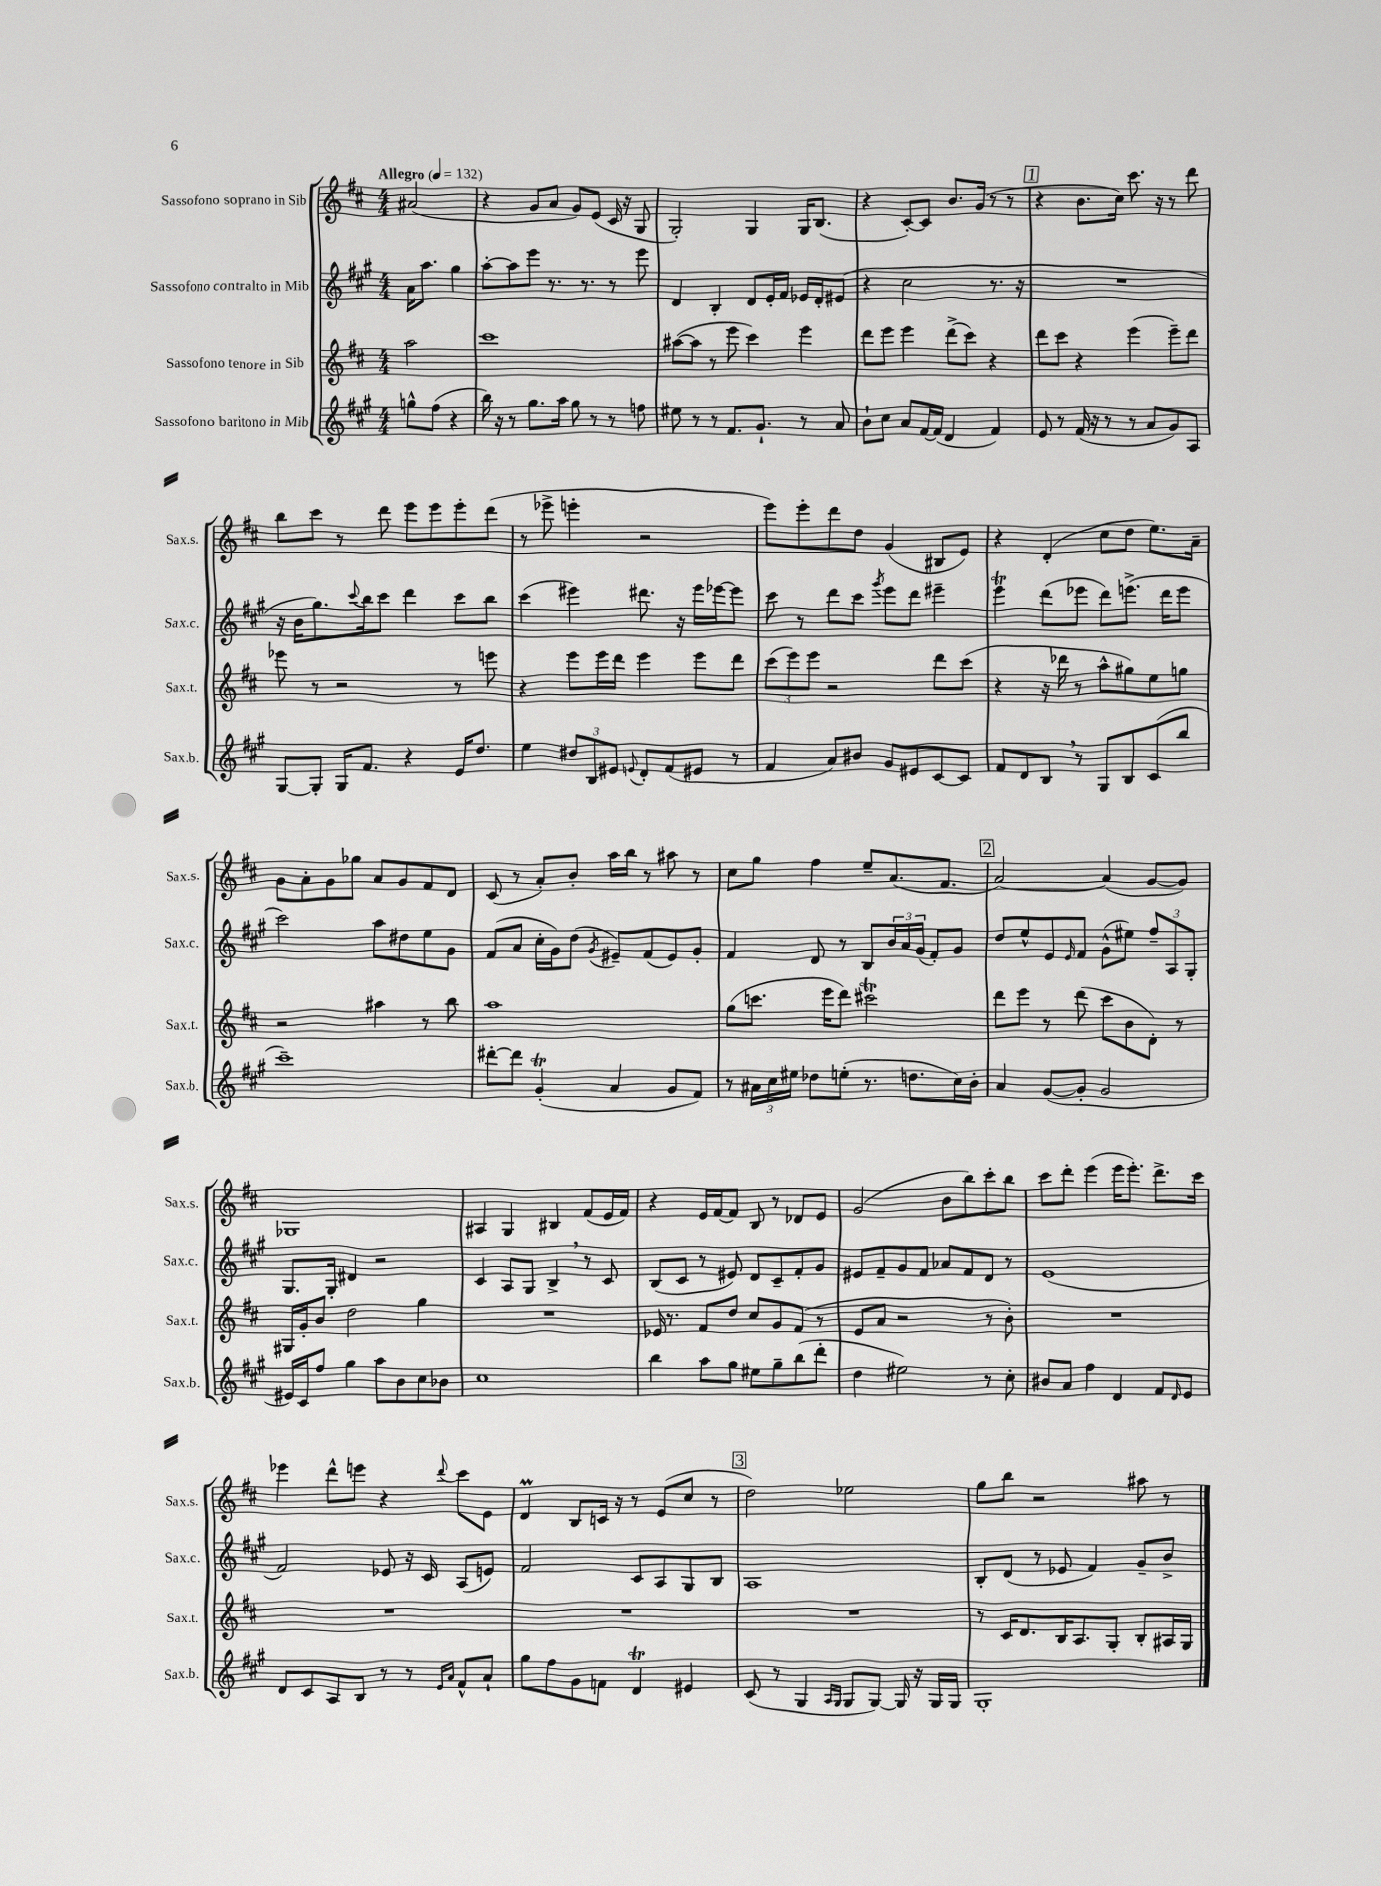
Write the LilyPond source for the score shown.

<<
\new StaffGroup <<
\new Staff = "s0" \with { instrumentName = "Sassofono soprano in Sib" shortInstrumentName = "Sax.s." } {
    \clef treble \key d \major \numericTimeSignature \time 4/4 \partial 2 \tempo "Allegro" 4 = 132
    ais'2( |
    r4 g'8 a'8 g'8) e'8( cis'16 r16 g8 |
    g2-.) g4 g16 b8.( |
    r4 cis'8~-.) cis'8 b'8. g'16( r8 r8 |
    \mark \markup { \box "1" } r4 b'8. cis''16) cis'''8. r16 r8 d'''8 |
    b''8 cis'''8 r8 d'''8 e'''8 e'''8 e'''8-. d'''8( |
    r8 ees'''8-> e'''4-. r2 |
    e'''8) e'''8-. d'''8 d''8 g'4( bis8 e'8) |
    r4 d'4-.( cis''8 d''8 e''8.) a'16-- |
    g'8 a'8-. g'8 ges''8 a'8 g'8 fis'8 d'8 |
    cis'8( r8 a'8-.) b'8-. a''16 b''16 r8 ais''8 r8 |
    cis''8 g''8 fis''4 e''8-- a'8.( fis'8. |
    \mark \markup { \box "2" } a'2~) a'4( g'8~ g'8) |
    ges1 |
    ais4 g4 bis4 fis'8( e'16 fis'16) |
    r4 e'16 fis'16~ fis'8 b8 r8 des'8 e'8 |
    g'2( b'8 b''8) cis'''8-. b''8 |
    cis'''8 d'''8-. e'''4( e'''16 e'''8.-.) d'''8.-> cis'''16 |
    ees'''4 d'''8-^ e'''8 r4 \appoggiatura { d'''8 } cis'''8 e'8 |
    d'4\prall b8 c'16 r16 r8 e'8( cis''8 r8 |
    \mark \markup { \box "3" } d''2) ees''2 |
    g''8 b''8 r2 ais''8 r8 \bar "|." |
}
\new Staff = "s1" \with { instrumentName = "Sassofono contralto in Mib" shortInstrumentName = "Sax.c." } {
    \clef treble \key a \major \numericTimeSignature \time 4/4 \partial 2
    a'16 a''8. gis''4 |
    a''8~-. a''8 e'''8 r8. r8. r8 e'''8 |
    d'4 b4-. d'8 e'16-. fis'16 ees'16 d'16-. eis'8( |
    r4 cis''2 r8. r16 |
    \mark \markup { \box "1" } R1 |
    r16 b'16 gis''8.) \appoggiatura { cis'''8 } b''16 cis'''8 d'''4 cis'''8 b''8 |
    cis'''4( eis'''4) dis'''8. r16 eis'''16 ees'''16~ ees'''8 |
    cis'''8 r8 d'''8 cis'''8 \acciaccatura { gis'''8 } e'''8 d'''8 eis'''4-- |
    e'''4\trill d'''8( ees'''8 d'''8) e'''8.->( d'''16 e'''8 |
    cis'''2) a''8 dis''8 e''8 gis'8 |
    fis'8( a'8 cis''16-. gis'16) d''8( \acciaccatura { gis'8 } eis'8--) fis'8( eis'8) gis'8-. |
    fis'4 d'8 r8 b8 \tuplet 3/2 { b'16 a'16 gis'16( } fis'8-.) gis'8 |
    \mark \markup { \box "2" } d''8 e''8-^ e'8 \grace { e'16 } fis'8 gis'8-^( eis''8) \tuplet 3/2 { fis''8-- a8 gis8-. } |
    gis8. gis16-. dis'4 r2 |
    cis'4 a8 gis8 b4-> \breathe r8 cis'8 |
    b8( cis'8 r8 eis'8) d'8 cis'8-- fis'8-. gis'8 |
    eis'8 fis'8-- gis'8 fis'8 aes'8 fis'8 d'8 r8 |
    e'1( |
    fis'2) ees'8 r16 cis'16 a8( e'8) |
    fis'2 cis'8 a8 gis8 b8 |
    \mark \markup { \box "3" } a1 |
    b8-. d'8( r8 ees'8 fis'4) gis'8-- b'8-> \bar "|." |
}
\new Staff = "s2" \with { instrumentName = "Sassofono tenore in Sib" shortInstrumentName = "Sax.t." } {
    \clef treble \key d \major \numericTimeSignature \time 4/4 \partial 2
    a''2 |
    cis'''1 |
    ais''8~( ais''8 r8 e'''8 cis'''4) e'''4 |
    d'''8 e'''8 e'''4 d'''8->( cis'''8) r4 |
    \mark \markup { \box "1" } d'''8 cis'''8 r4 e'''4( e'''8--) d'''8 |
    ees'''8 r8 r2 r8 e'''8 |
    r4 e'''8 e'''16 d'''16 e'''4 e'''8 d'''8 |
    \tuplet 3/2 { cis'''8( e'''8) e'''8 } r2 d'''8 cis'''8( |
    r4 r16 des'''16 r8 a''8-^ gis''8) e''8 g''8 |
    r2 ais''4 r8 b''8 |
    a''1 |
    g''8( c'''8. e'''16 d'''8) cis'''2\trill |
    \mark \markup { \box "2" } d'''8 e'''8 r8 d'''8( cis'''8 b'8 d'8-.) r8 |
    gis16 g'16-. b'8 d''2 g''4 |
    R1 |
    ees'16 r8. fis'8 d''8 cis''8 g'8 fis'8( r8 |
    e'8 a'8 r2 r8 b'8-.) |
    R1 |
    R1 |
    R1 |
    \mark \markup { \box "3" } R1 |
    r8 cis'16 d'8. b16 a8. g8-. b8-. ais16 g16 \bar "|." |
}
\new Staff = "s3" \with { instrumentName = "Sassofono baritono in Mib" shortInstrumentName = "Sax.b." } {
    \clef treble \key a \major \numericTimeSignature \time 4/4 \partial 2
    g''8-^ fis''8( r4 |
    b''16) r16 r8 gis''8. a''16 gis''8 r8 r8 f''8 |
    eis''8 r8 r8 fis'8. gis'8.-! r8 a'8 |
    b'8-! cis''8 a'8 fis'16~ fis'16( d'4 fis'4) |
    \mark \markup { \box "1" } e'8 r8 fis'16( r16 r8 r8 a'8 gis'8) a8 |
    gis8~ gis8-. gis16 fis'8. r4 e'16 d''8. |
    e''4 \tuplet 3/2 { dis''8 b8 eis'8 } \appoggiatura { e'8 } d'8-. fis'8( eis'8 r8 |
    fis'4 a'8) bis'8 gis'8 eis'8 cis'8~ cis'8 |
    fis'8 d'8 b8 \breathe r8 gis8 b8 cis'8( b''8 |
    cis'''1--) |
    dis'''8~-. dis'''8 gis'4-.\trill( a'4 gis'8 fis'8) |
    r8 \tuplet 3/2 { ais'16 cis''16 eis''16 } des''8 e''8-.( r8. d''8. cis''16) b'16-. |
    \mark \markup { \box "2" } a'4 gis'8~( gis'8-. gis'2 |
    eis'16) cis'16 fis''8 gis''4 a''8 b'8 cis''8 bes'8 |
    cis''1 |
    b''4 a''8 gis''8 eis''8 gis''8-- b''8( d'''8-. |
    d''4 eis''2) r8 cis''8-. |
    bis'8 a'8 fis''4 d'4 fis'8 \grace { d'16 } e'8 |
    d'8 cis'8 a8 b8 r8 r8 \grace { e'16 a'16 } fis'8-^ a'8-! |
    gis''8 fis''8 gis'8 f'8 d'4\trill eis'4 |
    \mark \markup { \box "3" } cis'8( r8 gis4 \grace { a16 gis16 } gis8 gis8~) gis16 r16 gis16 gis16 |
    gis1-. \bar "|." |
}
>>
>>
\layout { \context { \Score \remove "Bar_number_engraver" } }
